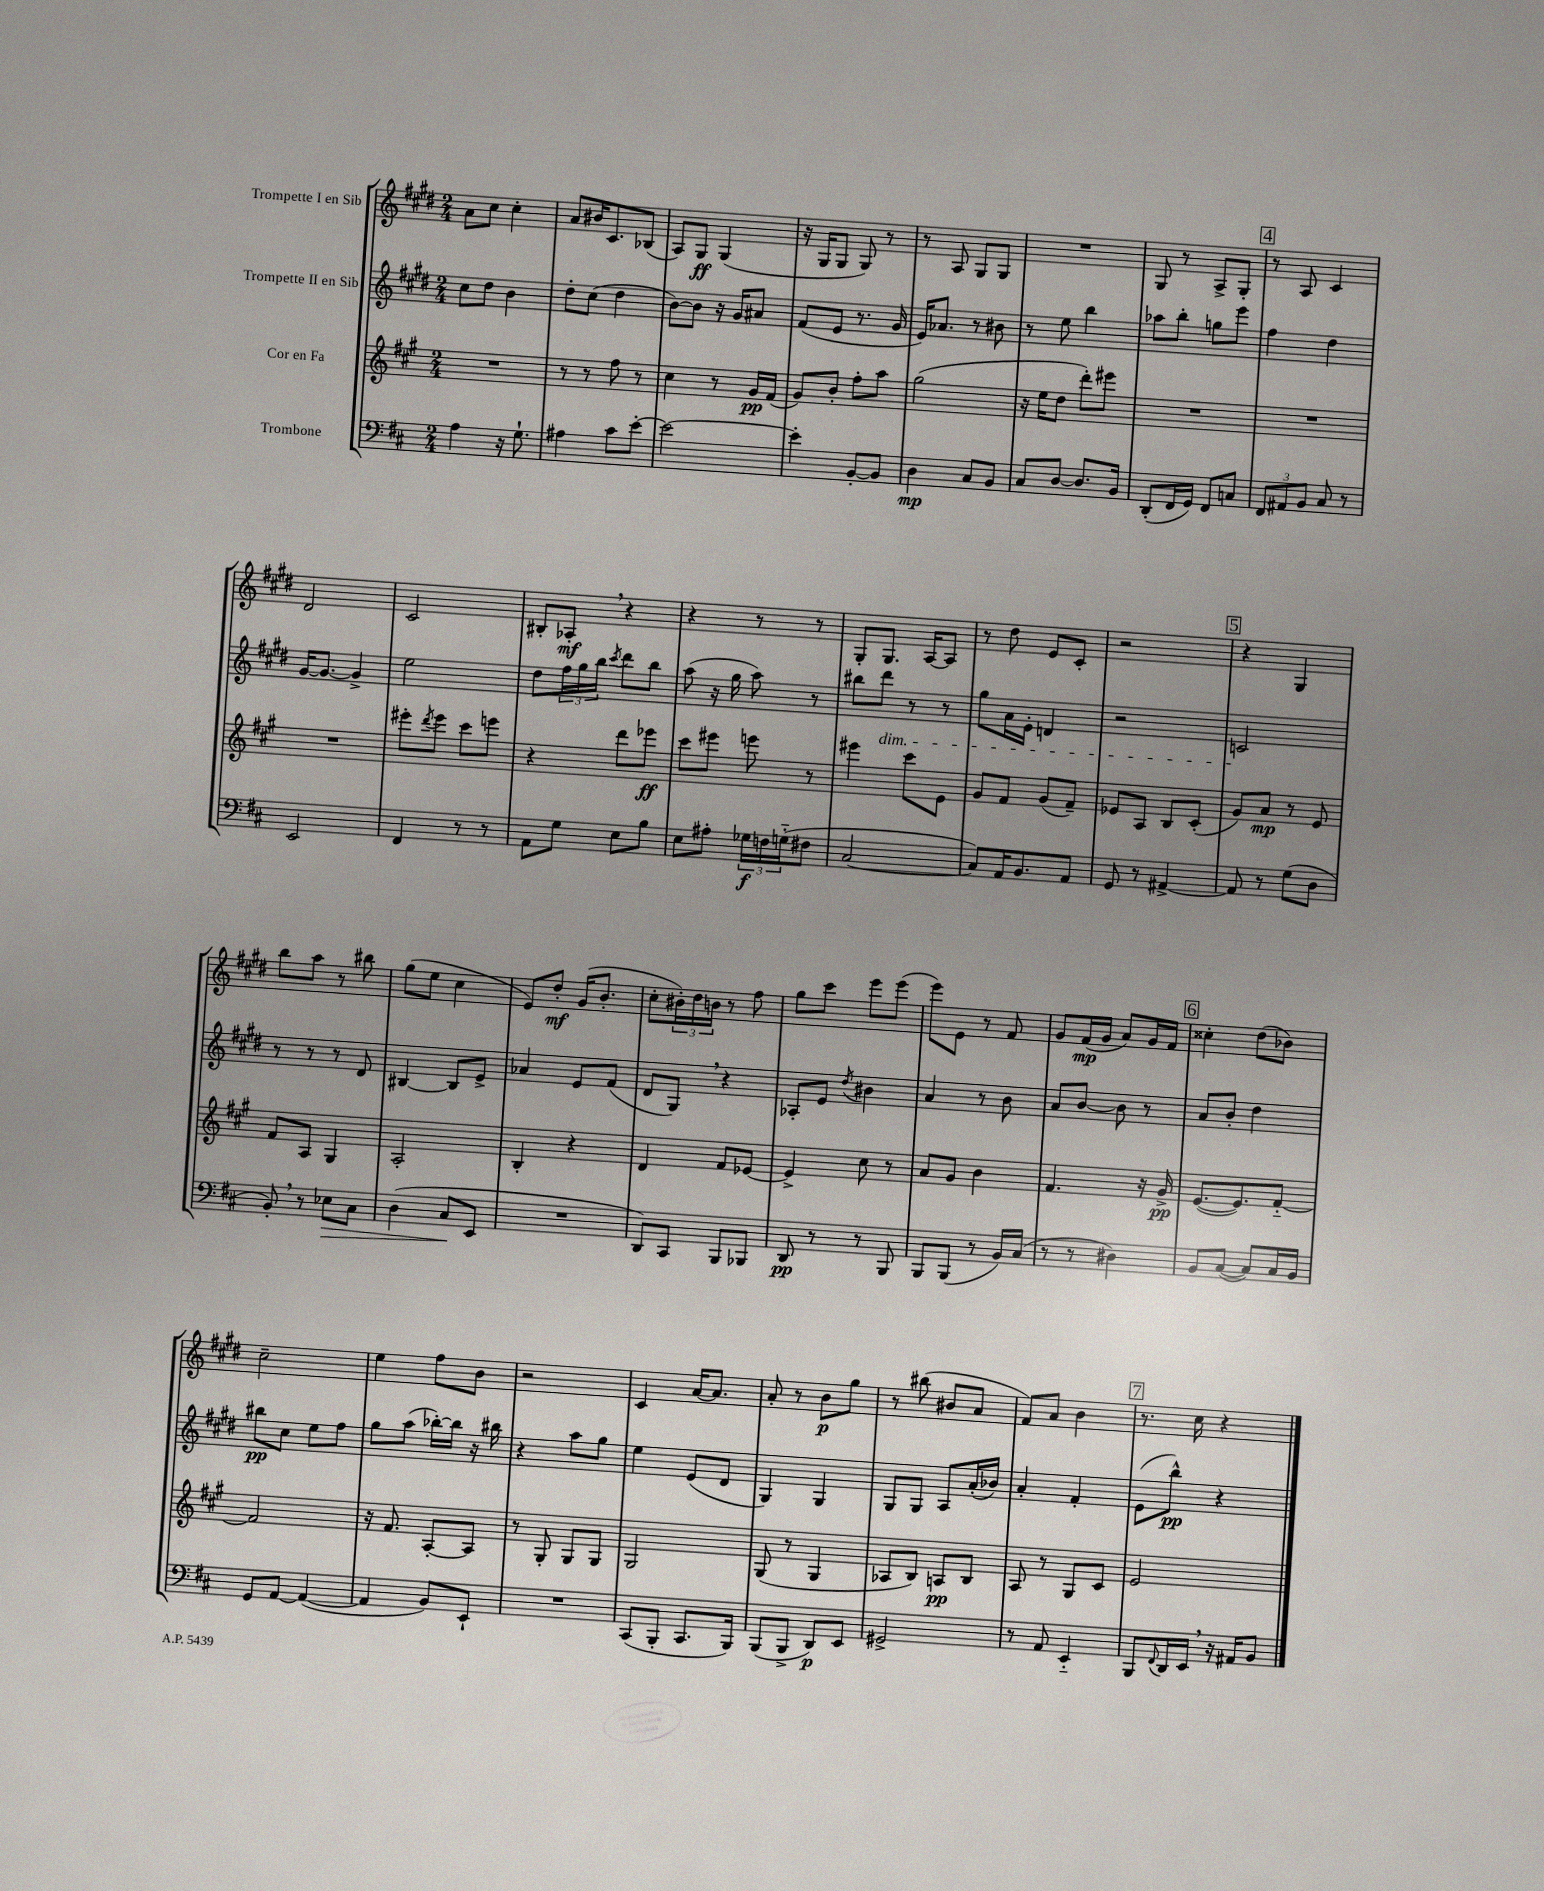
<<
\new StaffGroup <<
\new Staff = "s0" \with { instrumentName = "Trompette I en Sib" } {
    \clef treble \key e \major \numericTimeSignature \time 2/4
    a'8 cis''8 cis''4-. |
    a'8 bis'16 cis'8. bes8( |
    a8) gis8\ff gis4( |
    r16 gis16 gis8 gis8) r8 |
    r8 a8 gis8 gis8 |
    R2 |
    gis8 r8 a8-> gis8-. |
    \mark \markup { \box "4" } r8 a8 cis'4 |
    dis'2 |
    cis'2 |
    bis8-. aes8-.\mf \breathe r4 |
    r4 r8 r8 |
    gis8-. gis8. a16~ a8 |
    r8 dis''8 e'8 cis'8-. |
    r2 |
    \mark \markup { \box "5" } r4 gis4 |
    b''8 a''8 r8 bis''8 |
    gis''8( e''8 cis''4 |
    e'8) dis''8-.\mf gis'16( b'8.-. |
    cis''8-. \tuplet 3/2 { bis'16-.) dis''16 b'16 } r8 fis''8 |
    gis''8 cis'''8 e'''8 e'''8( |
    e'''8) e'8 r8 fis'8 |
    gis'8 fis'16\mp( gis'16 a'8) gis'16 fis'16 |
    \mark \markup { \box "6" } cisis''4-. dis''8( bes'8) |
    cis''2-- |
    e''4 fis''8 b'8 |
    r2 |
    cis'4 a'16~ a'8. |
    a'8-. r8 b'8\p gis''8 |
    r8 bis''8( bis'8 a'8 |
    fis'8) a'8 b'4 |
    \mark \markup { \box "7" } r8. cis''16 r4 \bar "|." |
}
\new Staff = "s1" \with { instrumentName = "Trompette II en Sib" } {
    \clef treble \key e \major \numericTimeSignature \time 2/4
    cis''8 dis''8 b'4 |
    dis''8-. cis''8( dis''4 |
    b'8~) b'8 r16 gis'16 ais'8 |
    fis'8( e'8 r8. gis'16 |
    e'16) aes'8. r8 bis'8 |
    r8 e''8 b''4 |
    aes''8 b''8-. g''8 e'''8 |
    \mark \markup { \box "4" } fis''4 dis''4 |
    gis'16~ gis'8.~ gis'4-> |
    e''2 |
    dis''8 \tuplet 3/2 { fis''16 gis''16 b''16 } \acciaccatura { cis'''8 } dis'''8 b''8 |
    a''8( r16 gis''16 a''8) r8 |
    bis''8 dis'''8\dim r8 r8 |
    gis''8 a'16 e'16-. d'4 |
    r2 |
    \mark \markup { \box "5" } c'2\! |
    r8 r8 r8 dis'8 |
    bis4~ bis8 e'8-> |
    aes'4 e'8 fis'8( |
    dis'8 gis8) \breathe r4 |
    aes8-. e'8 \acciaccatura { dis''8 } bis'4 |
    a'4 r8 b'8 |
    a'8 b'8~ b'8 r8 |
    \mark \markup { \box "6" } a'8 b'8-. dis''4 |
    bis''8\pp cis''8 e''8 fis''8 |
    gis''8 a''8( bes''16~-.) bes''16 r16 bis''16 |
    r4 a''8 gis''8 |
    e''4 e'8( dis'8 |
    gis4) gis4 |
    gis8 gis8 a8 a'16-.( bes'16) |
    a'4-. fis'4-. |
    \mark \markup { \box "7" } e'8( b''8-^\pp) r4 \bar "|." |
}
\new Staff = "s2" \with { instrumentName = "Cor en Fa" } {
    \clef treble \key a \major \numericTimeSignature \time 2/4
    R2 |
    r8 r8 fis''8 r8 |
    cis''4 r8 gis'16\pp fis'16( |
    gis'8) b'8-. fis''8-. a''8 |
    gis''2( |
    r16 e''16 d''8 d'''8-.) eis'''8 |
    R2 |
    \mark \markup { \box "4" } R2 |
    R2 |
    eis'''8-. \acciaccatura { d'''8 } eis'''8 cis'''8 e'''8 |
    r4 d'''8 ees'''8\ff |
    cis'''8 eis'''8 e'''8 r8 |
    eis'''4 cis'''8 e'8 |
    gis'8 fis'8 gis'8( fis'8--) |
    ees'8 a8 b8 cis'8-.( |
    \mark \markup { \box "5" } gis'8) a'8\mp r8 e'8 |
    fis'8 a8 gis4 |
    a2-. |
    b4-. r4 |
    d'4 fis'8 ees'8~ |
    ees'4-> cis''8 r8 |
    a'8 gis'8 b'4 |
    fis'4. r16 gis'16->\pp |
    \mark \markup { \box "6" } e'8.~( e'8.) fis'8~-_ |
    fis'2 |
    r16 fis'8. a8~-. a8 |
    r8 gis8-. gis8 gis8 |
    gis2 |
    gis8( r8 gis4 |
    aes8 b8) a8\pp b8 |
    a8 r8 gis8 cis'8 |
    \mark \markup { \box "7" } e'2 \bar "|." |
}
\new Staff = "s3" \with { instrumentName = "Trombone" } {
    \clef bass \key d \major \numericTimeSignature \time 2/4
    a4 r16 g8.-! |
    ais4 cis'8 e'8~-. |
    e'2~ |
    e'4-. b,8~-. b,8 |
    d4\mp cis8 b,8 |
    cis8 d8~ d8. b,16 |
    d,8-.( fis,16 g,16) fis,8 c8 |
    \mark \markup { \box "4" } \tuplet 3/2 { fis,8 ais,8 b,8 } cis8 r8 |
    e,2 |
    fis,4 r8 r8 |
    a,8 g8 e8 b8 |
    e8 ais8-. \tuplet 3/2 { ges16\f f16 g16-_( } fis8 |
    cis2~ |
    cis8) a,16 b,8. a,8 |
    g,8 r8 ais,4~-> |
    \mark \markup { \box "5" } ais,8 r8 g8( d8 |
    b,8-.) \breathe r8 ees8\> cis8 |
    d4( cis8\! e,8 |
    R2 |
    d,8) cis,8 b,,8 bes,,8 |
    d,8\pp r8 r8 b,,8 |
    b,,8 b,,8( r8 b,16) cis16( |
    r8 r8 dis4) |
    \mark \markup { \box "6" } b,8 cis8~( cis8) cis16 b,16 |
    g,8 a,8~ a,4~( |
    a,4 b,8) e,8-! |
    R2 |
    cis,8( b,,8-. cis,8. b,,16) |
    b,,8( b,,8-> d,8\p) e,8 |
    gis,2-> |
    r8 a,8 e,4-_ |
    \mark \markup { \box "7" } b,,8 \appoggiatura { fis,8 } d,16 e,16 \breathe r16 ais,16 b,8 \bar "|." |
}
>>
>>
\layout { \context { \Score \remove "Bar_number_engraver" } }
